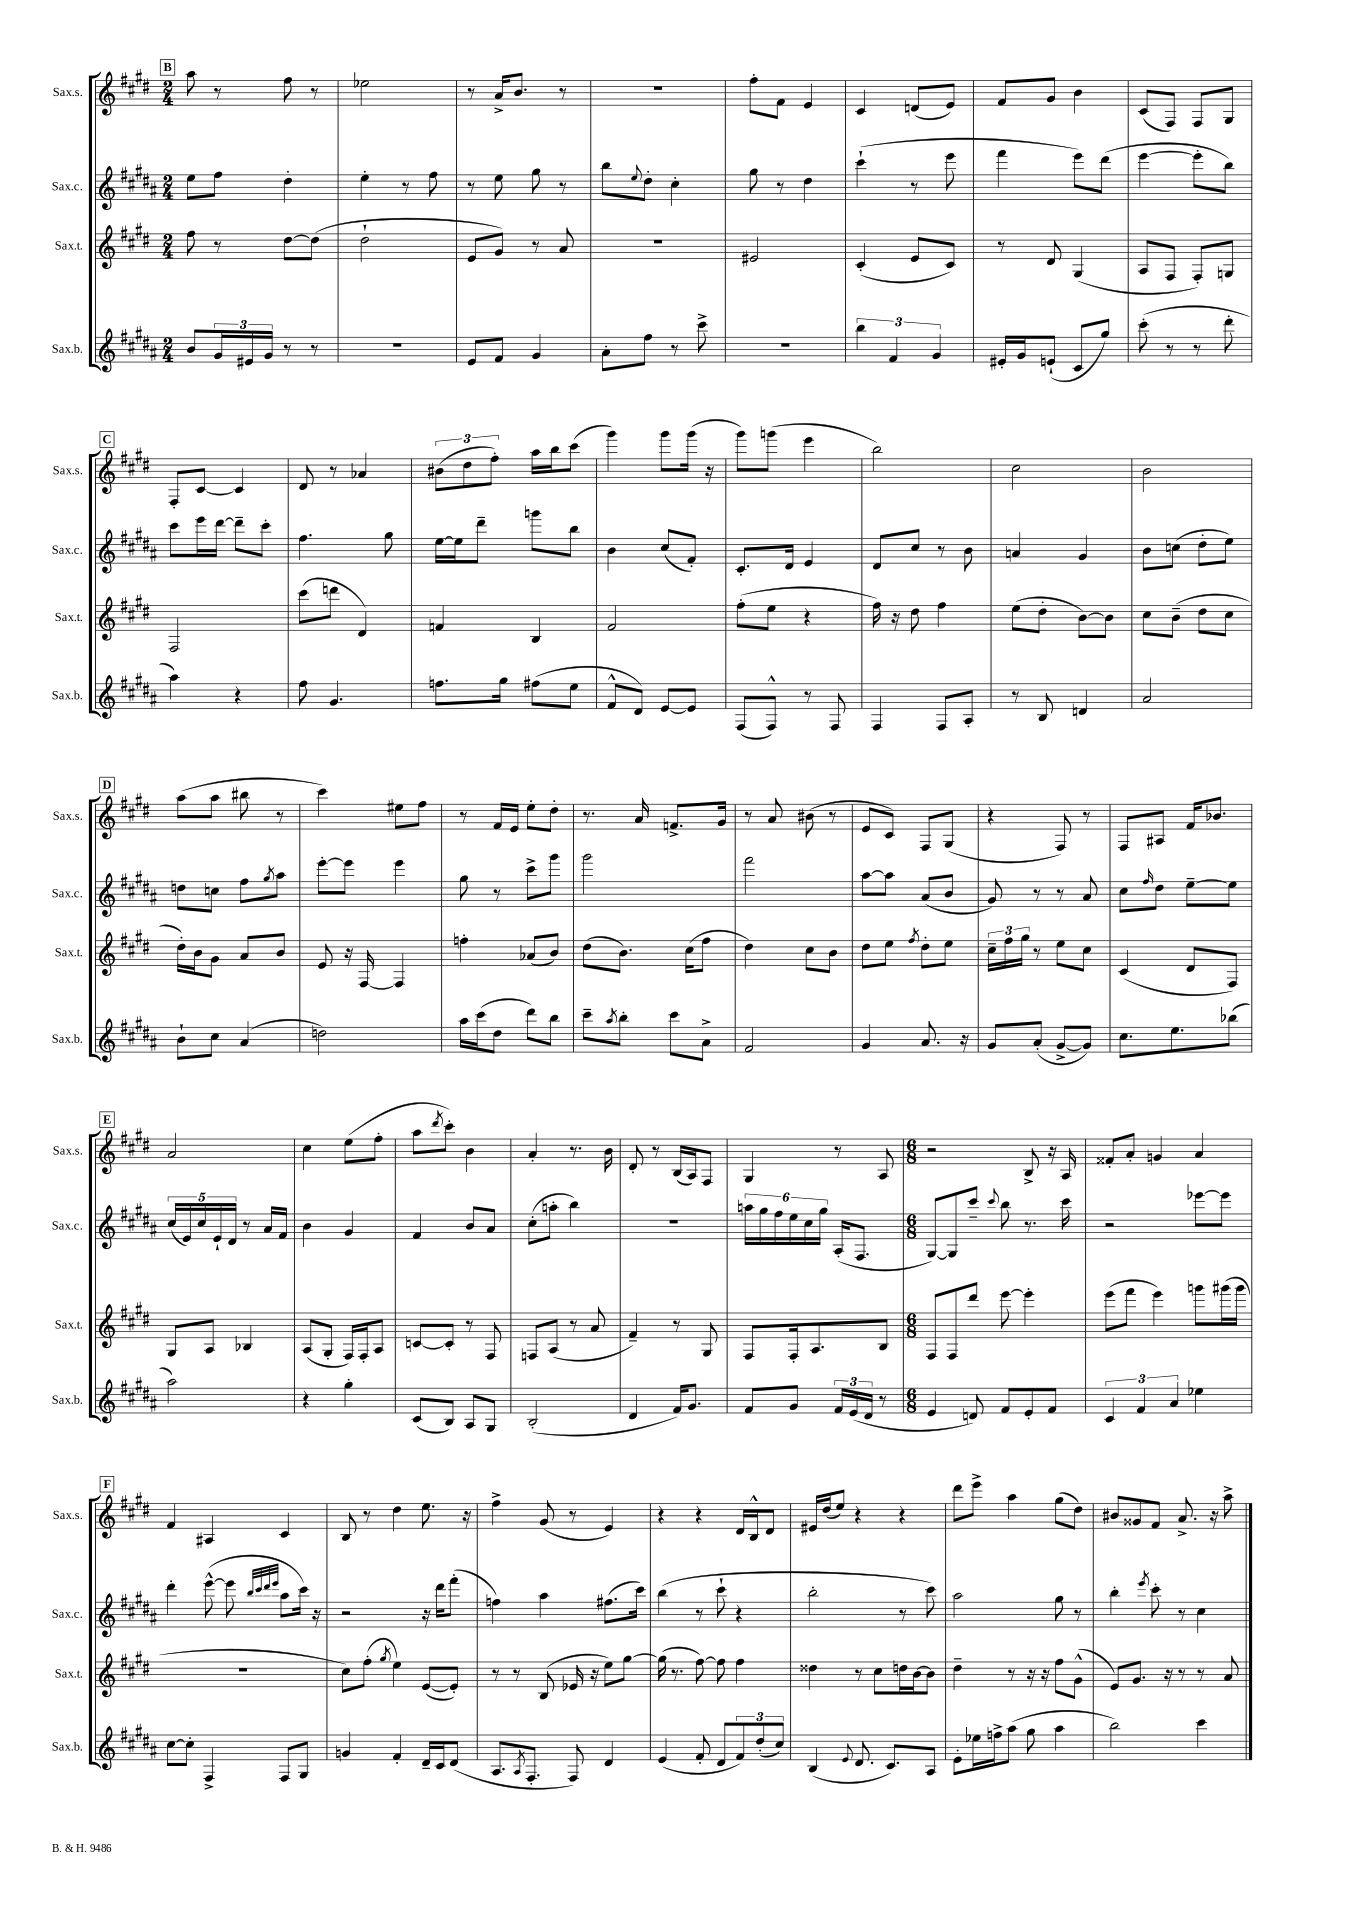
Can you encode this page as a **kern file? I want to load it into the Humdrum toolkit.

**kern	**kern	**kern	**kern
*staff4	*staff3	*staff2	*staff1
*clefG2	*clefG2	*clefG2	*clefG2
*k[f#c#g#d#a#]	*k[f#c#g#d#]	*k[f#c#g#d#a#]	*k[f#c#g#d#]
*M2/4	*M2/4	*M2/4	*M2/4
8b	8ff#	8ee	8aa
24g#	8r	8ff#	8r
24e#	.	.	.
24g#	.	.	.
8r	[8dd#	4dd#'	8ff#
8r	(8dd#]	.	8r
=	=	=	=
2r	2dd#`	4ee'	2ee-
.	.	8r	.
.	.	8ff#	.
=	=	=	=
8e	8e	8r	8r
8f#	8g#)	8ee	16a^
.	.	.	8.b
4g#	8r	8gg#	.
.	8a	8r	8r
=	=	=	=
8a#'	2r	8bb	2r
.	.	8qqee	.
8ff#	.	8dd#'	.
8r	.	4cc#'	.
8ccc#^	.	.	.
=	=	=	=
2r	2e#	8gg#	8ff#'
.	.	8r	8f#
.	.	4dd#	4e
=	=	=	=
6bb	(4c#'	(4ccc#`	4c#
6f#	.	.	.
.	8e	8r	(8d
6g#	.	.	.
.	8c#)	8eee	8e)
=	=	=	=
16e#'	8r	4fff#	8f#
16g#	.	.	.
(8e`	8d#	.	8g#
8c#	(4G#	8eee)	4b
8gg#)	.	(8ddd#	.
=	=	=	=
(8ccc#'	8A	[4eee	(8c#
8r	8F#	.	8F#)
8r	8F#')	8eee']	8F#
8ddd#'	8G	8bb)	8G#
=	=	=	=
4aa#)	2F#	8ccc#	8F#'
.	.	16eee	[8c#
.	.	[16ddd#	.
4r	.	8ddd#~]	4c#]
.	.	8ccc#'	.
=	=	=	=
8ff#	(8ccc#	4.ff#	8d#
4.g#	8ddd	.	8r
.	4d#)	.	4a-
.	.	8gg#	.
=	=	=	=
8.ff	4f	[16ee	(12b#
.	.	16ee]	.
.	.	.	12dd#
.	.	8ddd#~	.
.	.	.	12ff#')
16gg#	.	.	.
(8ff#	4B	8ggg	16aa
.	.	.	16bb
8ee	.	8bb	(8ccc#
=	=	=	=
8f#^^	2f#	4b	4ggg#)
8d#)	.	.	.
[8e	.	(8cc#	8ggg#
8e]	.	8f#')	(16ggg#
.	.	.	16r
=	=	=	=
(8F#	(8ff#'	8.c#'	8ggg#)
8F#^^)	8ee	.	(8ggg
.	.	16d#	.
8r	4r	4e	4eee
8F#	.	.	.
=	=	=	=
4F#	16ff#)	8d#	2bb)
.	16r	.	.
.	8dd#	8cc#	.
8F#	4ff#	8r	.
8A#'	.	8b	.
=	=	=	=
8r	(8ee	4a	2cc#
8B	8dd#'	.	.
4d	[8b)	4g#	.
.	8b]	.	.
=	=	=	=
2a#	8cc#	8b	2b
.	(8b~	(8cc	.
.	8dd#	8dd#'	.
.	8cc#	8ee)	.
=	=	=	=
8b`	16dd#')	8dd	(8aa
.	16b	.	.
8cc#	8g#	8cc	8aa
(4a#	8a	8ff#	8bb#
.	.	8qgg#	.
.	8b	8aa#	8r
=	=	=	=
2dd)	8e	[8eee'	4ccc#)
.	16r	8eee]	.
.	[16F#	.	.
.	4F#]	4eee	8ee#
.	.	.	8ff#
=	=	=	=
16aa#	4ff'	8gg#	8r
(16ccc#	.	.	.
8dd#	.	8r	16f#
.	.	.	16e
8ddd#)	(8a-	8ccc#^	8ee'
8bb	8b)	8ggg#	8dd#'
=	=	=	=
8ccc#~	(8dd#	2ggg#	8.r
8qaa#	.	.	.
8bb'	8.b)	.	.
.	.	.	16a
8ccc#	.	.	8.f^
.	(16cc#	.	.
8a#^	8ff#	.	.
.	.	.	16g#
=	=	=	=
2f#	4dd#)	2fff#	8r
.	.	.	8a
.	8cc#	.	(8b#
.	8b	.	8r
=	=	=	=
4g#	8dd#	[8aa#	8e
.	8ee	8aa#]	8c#)
.	8qff#	.	.
8.a#	8dd#'	(8a#	8F#
.	8ee	8b	(8G#
16r	.	.	.
=	=	=	=
8g#	24cc#~	8g#)	4r
.	24ff#	.	.
.	24gg#	.	.
(8a#'	8r	8r	.
[8g#^	8ee	8r	8F#)
8g#])	8cc#	8a#	8r
=	=	=	=
8.cc#	(4c#	8cc#	8F#
.	.	16qqff#	.
.	.	8dd#	8A#
8.ee	.	.	.
.	8d#	[8ee~	16f#
.	.	.	8.b-
(8bb-	8F#)	8ee]	.
=	=	=	=
2aa#)	8G#	(20cc#	2a
.	.	20e)	.
.	.	20cc#	.
.	8A	.	.
.	.	20e`	.
.	.	20d#	.
.	4B-	8r	.
.	.	16a#	.
.	.	16f#	.
=	=	=	=
4r	(8A	4b	4cc#
.	8G#'	.	.
4gg#'	16F#)	4g#	(8ee
.	16F#'	.	.
.	8A	.	8ff#'
=	=	=	=
(8c#	[8c	4f#	8aa
.	.	.	8qddd#
8B)	8c']	.	8ccc#')
8A#	8r	8b	4b
8G#	8F#	8a#	.
=	=	=	=
(2B'	8F	(8cc#'	4a'
.	(8A	8aa'	.
.	8r	4bb)	8.r
.	8a	.	.
.	.	.	16b
=	=	=	=
4d#	4f#~)	2r	8d#'
.	.	.	8r
16f#)	8r	.	(16B
8.g#	.	.	16A)
.	8G#	.	8F#
=	=	=	=
8f#	8F#	24aa	4G#
.	.	24gg#	.
.	.	24ff#	.
8g#	16F#'	24ee	.
.	.	24cc#	.
.	8.A	.	.
.	.	24gg#	.
24f#	.	(16A#'	8r
(24e	.	.	.
.	.	8.F#	.
24d#	.	.	.
8r	8B	.	8A
=	=	=	=
*M6/8	*M6/8	*M6/8	*M6/8
4e	8F#	[8G#)	2r
.	8F#	8G#]	.
8d)	8ddd#	8ccc#~	.
.	.	8qqccc#	.
8f#	[8eee	8bb	.
8e'	4eee']	8.r	8B^
8f#	.	.	16r
.	.	16ccc#	16A
=	=	=	=
6c#	(8eee	2r	8f##'
.	8fff#	.	8a'
6f#	.	.	.
.	4eee)	.	4g
6a#	.	.	.
4ee-	8ggg	[8eee-	4a
.	(16ggg#	8eee-]	.
.	16ggg#	.	.
=	=	=	=
[8cc#	2.r	4ddd#'	4f#
8cc#']	.	.	.
4F#^	.	([8eee^^	4A#
.	.	8eee]	.
.	.	32qqbb	.
.	.	32qqccc#	.
.	.	32qqddd#	.
.	.	32qqeee	.
8F#	.	8aa#	4c#
8G#	.	16ccc#)	.
.	.	16r	.
=	=	=	=
4g	8cc#)	2r	8B
.	(8ff#'	.	8r
.	8qgg#	.	.
4f#'	4ee)	.	4dd#
16d#~	([8e	16r	8.ee
16c#	.	16ddd#	.
(8d#	8e'])	(8fff#'	.
.	.	.	16r
=	=	=	=
8.A#	8r	4ff)	4ff#^
.	8r	.	.
8qA#	.	.	.
8.F#'	.	.	.
.	(8B	4aa#	(8g#
8F#)	16e-	.	8r
.	16r	.	.
4d#	8ee)	(8.ff#	4e)
.	[8gg#	.	.
.	.	16ccc#)	.
=	=	=	=
(4e	(16gg#]	(4bb	4r
.	8.r	.	.
8f#'	[8ff#)	8r	4r
8d#	8ff#]	8ccc#`	.
12f#)	4ff#	4r	16d#
.	.	.	16B^^
(12dd#'	.	.	.
.	.	.	8d#
12cc#)	.	.	.
=	=	=	=
(4B	4dd##	2bb'	16e#
.	.	.	(16dd#
.	.	.	8ee)
8qqe	.	.	.
8.d#	8r	.	4r
.	8cc#	.	.
8.c#)	.	.	.
.	16dd	8r	4r
.	[16b	.	.
8A#	8b]	8ccc#)	.
=	=	=	=
8e'	4dd#~	2aa#	8ddd#
16ee-	.	.	8eee^
16ff^	.	.	.
(8aa#	8r	.	4aa
8gg#	16r	.	.
.	16r	.	.
4aa#	8ff#	8gg#	(8gg#
.	(8g#^^	8r	8dd#)
=	=	=	=
2bb)	8e)	4bb'	8b#
.	8.g#	.	8g##
.	.	8qeee	.
.	.	8ccc#'	8f#
.	16r	.	.
.	8r	8r	8.a^
4ccc#	8r	4cc#	.
.	.	.	16r
.	8a	.	8aa^
==	==	==	==
*-	*-	*-	*-
